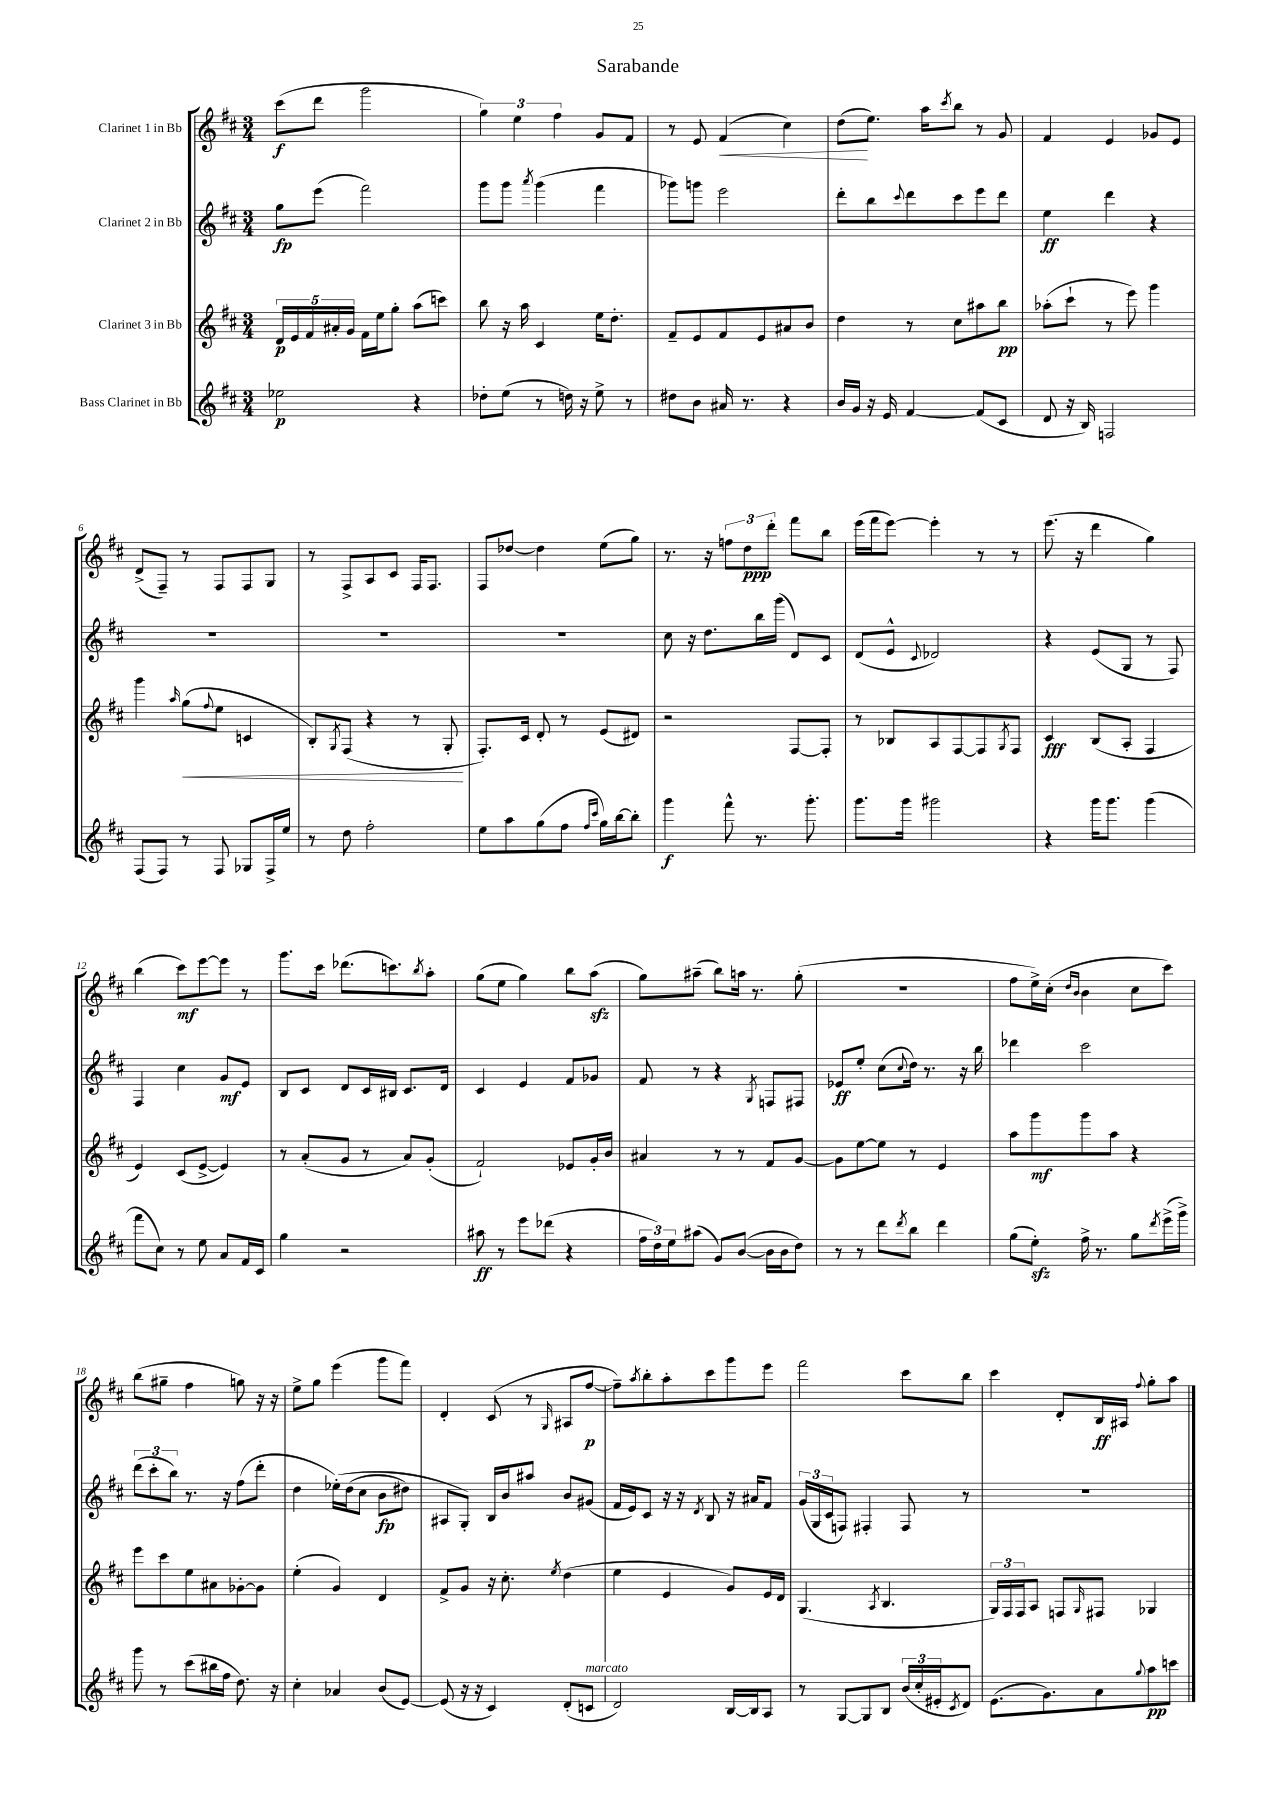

**kern	**dynam	**kern	**dynam	**kern	**dynam	**kern	**dynam
*part4	*part4	*part3	*part3	*part2	*part2	*part1	*part1
*staff4	*staff4	*staff3	*staff3	*staff2	*staff2	*staff1	*staff1
*I"Bass Clarinet in Bb	*	*I"Clarinet 3 in Bb	*	*I"Clarinet 2 in Bb	*	*I"Clarinet 1 in Bb	*
*clefG2	*	*clefG2	*	*clefG2	*	*clefG2	*
*k[f#c#]	*	*k[f#c#]	*	*k[f#c#]	*	*k[f#c#]	*
*M3/4	*	*M3/4	*	*M3/4	*	*M3/4	*
=1	=1	=1	=1	=1	=1	=1	=1
2ee-X\	p	20d/LL	p	8gg\L	fp	(8ccc#\L	f
.	.	20e/	.	.	.	.	.
.	.	20f#/	.	.	.	.	.
.	.	.	.	(8eee\J	.	8ddd\J	.
.	.	20a#X'/	.	.	.	.	.
.	.	20g/JJ	.	.	.	.	.
.	.	16f#\LL	.	2fff#\)	.	2ggg\	.
.	.	16ee\J	.	.	.	.	.
.	.	8gg'\J	.	.	.	.	.
4r	.	(8aa\L	.	.	.	.	.
.	.	8cccn\J)	.	.	.	.	.
=2	=2	=2	=2	=2	=2	=2	=2
8dd-X'\L	.	8bb\	.	8ggg\L	.	6gg\)	.
(8ee\J	.	16r	.	8ggg\J	.	.	.
.	.	.	.	.	.	6ee\	.
.	.	16aa\	.	.	.	.	.
.	.	.	.	8qaaa/	.	.	.
8r	.	4c#/	.	(4ggg\	.	.	.
.	.	.	.	.	.	6ff#\	.
16ddn\)	.	.	.	.	.	.	.
16r	.	.	.	.	.	.	.
8ee^\	.	16ee\KL	.	4fff#\	.	8g/L	.
.	.	8.dd'\J	.	.	.	.	.
8r	.	.	.	.	.	8f#/J	.
=3	=3	=3	=3	=3	=3	=3	=3
8dd#X\L	.	8f#~/L	.	8ggg-X\L)	.	8r	.
8b\J	.	8e/	.	8gggn\J	.	8e/	.
!	!	!	!	!	!	!	!LO:HP:b
16a#X/	.	8f#/	.	2eee\	.	(4f#/	<
8.r	.	.	.	.	.	.	.
.	.	8e/	.	.	.	.	.
4r	.	8a#X/	.	.	.	4cc#\)	.
.	.	8b/J	.	.	.	.	.
=4	=4	=4	=4	=4	=4	=4	=4
16b/LL	.	4dd\	.	8ddd'\L	.	(8dd\L	.
16g/JJ	.	.	.	.	.	.	.
16r	.	.	.	8bb\	.	8.ee\J)	[
16e/	.	.	.	.	.	.	.
.	.	.	.	8qqccc#/	.	.	.
[4f#/	.	8r	.	8ddd\	.	.	.
.	.	.	.	.	.	16aa\KL	.
.	.	.	.	.	.	8qccc#/	.
.	.	8cc#\L	.	8ccc#\	.	8bb\J	.
(8f#/L]	.	8aa#X\	.	8eee\	.	8r	.
8c#/J	.	8bb\J	pp	8ddd\J	.	8g/	.
=5	=5	=5	=5	=5	=5	=5	=5
8d/	.	(8aa-X'\L	.	4ee\	ff	4f#/	.
16r	.	8ccc#`\J	.	.	.	.	.
16B/)	.	.	.	.	.	.	.
2Fn/	.	8r	.	4ddd\	.	4e/	.
.	.	8eee\)	.	.	.	.	.
.	.	4ggg\	.	4r	.	8g-X/L	.
.	.	.	.	.	.	8e/J	.
!!LO:LB:g=z
=6	=6	=6	=6	=6	=6	=6	=6
(8F#/L	.	4ggg\	.	2.r	.	(8d^/L	.
8F#/J)	.	.	.	.	.	8F#~/J)	.
.	.	16qqaa/	.	.	.	.	.
!	!	!	!LO:HP:b	!	!	!	!
8r	.	(8gg\L	<	.	.	8r	.
.	.	8qqff#/	.	.	.	.	.
8F#/	.	8ee\J	.	.	.	8F#/L	.
8G-X/L	.	4cn/	.	.	.	8F#/	.
16F#^/L	.	.	.	.	.	8G/J	.
16ee/JJ	.	.	.	.	.	.	.
=7	=7	=7	=7	=7	=7	=7	=7
8r	.	8B'/L)	.	2.r	.	8r	.
.	.	8qG/	.	.	.	.	.
8dd\	.	(8F#/J	.	.	.	8F#^/L	.
2ff#'\	.	4r	.	.	.	8A/	.
.	.	.	.	.	.	8c#/J	.
.	.	8r	.	.	.	16F#/KL	.
.	.	.	.	.	.	8.F#/J	.
.	.	8G'/	.	.	.	.	.
.	.	.	[	.	.	.	.
=8	=8	=8	=8	=8	=8	=8	=8
8ee\L	.	8.F#'/L)	.	2.r	.	8F#/L	.
8aa\	.	.	.	.	.	[8dd-X/J	.
.	.	16c#/Jk	.	.	.	.	.
(8gg\	.	8d'/	.	.	.	4dd-\]	.
8ff#\J	.	8r	.	.	.	.	.
16qqff#/LL	.	.	.	.	.	.	.
16qqccc#/JJ	.	.	.	.	.	.	.
16gg\LL)	.	(8e/L	.	.	.	(8ee\L	.
[16bb\J	.	.	.	.	.	.	.
8bb'\J]	.	8d#X/J)	.	.	.	8gg\J)	.
=9	=9	=9	=9	=9	=9	=9	=9
4ggg\	f	2r	.	8cc#\	.	8.r	.
.	.	.	.	16r	.	.	.
.	.	.	.	8.dd\L	.	16r	.
8fff#^^\	.	.	.	.	.	12ffn\L	.
.	.	.	.	.	.	12dd\	ppp
8.r	.	.	.	16bb\L	.	.	.
.	.	.	.	.	.	12ddd'\J	.
.	.	.	.	(16ggg\JJ	.	.	.
.	.	[8F#/L	.	8d/L)	.	8fff#\L	.
8.ggg'\	.	.	.	.	.	.	.
.	.	8F#'/J]	.	8c#/J	.	8bb\J	.
=10	=10	=10	=10	=10	=10	=10	=10
8.ggg\L	.	8r	.	(8d/L	.	(16eee\LL	.
.	.	.	.	.	.	16fff#\J	.
.	.	8B-X/L	.	8e^^/J	.	[8eee\J)	.
16ggg\Jk	.	.	.	.	.	.	.
.	.	.	.	8qqc#/	.	.	.
2ggg#X\	.	8A/	.	2d-X/)	.	4eee'\]	.
.	.	[8F#/	.	.	.	.	.
.	.	8F#/]	.	.	.	8r	.
.	.	8qG/	.	.	.	.	.
.	.	8F#/J	.	.	.	8r	.
=11	=11	=11	=11	=11	=11	=11	=11
4r	.	4c#/	fff	4r	.	(8.eee\	.
.	.	.	.	.	.	16r	.
16ggg\KL	.	(8B/L	.	(8e/L	.	4ddd\	.
8.ggg\J	.	.	.	.	.	.	.
.	.	8A'/J	.	8G/J	.	.	.
(4ggg\	.	4F#/	.	8r	.	4gg\)	.
.	.	.	.	8F#/)	.	.	.
!!LO:LB:g=z
=12	=12	=12	=12	=12	=12	=12	=12
8fff#\L	.	4e/)	.	4F#/	.	(4bb\	.
8cc#\J)	.	.	.	.	.	.	.
8r	.	(8c#/L	.	4cc#\	.	8ccc#\L)	mf
8ee\	.	[8e^/J	.	.	.	[8eee\	.
8a/L	.	4e/])	.	8g/L	mf	8eee\J]	.
16f#/L	.	.	.	8e/J	.	8r	.
16c#/JJ	.	.	.	.	.	.	.
=13	=13	=13	=13	=13	=13	=13	=13
4gg\	.	8r	.	8B/L	.	8.ggg\L	.
.	.	(8a'/L	.	8c#/J	.	.	.
.	.	.	.	.	.	16ccc#\Jk	.
2r	.	8g/J	.	8d/L	.	(8.ddd-X\L	.
.	.	8r	.	16c#/L	.	.	.
.	.	.	.	16B#X/JJ	.	8.cccn\)	.
.	.	8a/L)	.	8.c#/L	.	.	.
.	.	.	.	.	.	8qbb/	.
.	.	(8g'/J	.	.	.	8aa'\J	.
.	.	.	.	16d/Jk	.	.	.
=14	=14	=14	=14	=14	=14	=14	=14
8aa#X\	ff	2f#`/)	.	4c#/	.	(8gg\L	.
8r	.	.	.	.	.	8ee\J	.
8eee\L	.	.	.	4e/	.	4gg\)	.
(8ddd-X\J	.	.	.	.	.	.	.
4r	.	8e-X/L	.	8f#/L	.	8bb\L	.
.	.	16g'/L	.	8g-X/J	.	(8aazz\J	.
.	.	16b/JJ	.	.	.	.	.
=15	=15	=15	=15	=15	=15	=15	=15
24ff#\LL	.	4a#X/	.	8f#/	.	8gg\L)	.
24dd\)	.	.	.	.	.	.	.
24ee\J	.	.	.	.	.	.	.
(8aa#X\J	.	.	.	8r	.	(8aa#X~\J	.
8g/L)	.	8r	.	4r	.	8bb\L)	.
([8b/J	.	8r	.	.	.	16aan\Jk	.
.	.	.	.	.	.	8.r	.
.	.	.	.	8qG/	.	.	.
16b\LL]	.	8f#/L	.	8Fn/L	.	.	.
16b\J	.	.	.	.	.	.	.
8dd\J)	.	[8g/J	.	8F#X/J	.	(8gg'\	.
=16	=16	=16	=16	=16	=16	=16	=16
8r	.	8g\L]	.	8e-X/L	ff	2.r	.
8r	.	[8ee\	.	8ee'/J	.	.	.
8ddd\L	.	8ee\J]	.	(8cc#\L	.	.	.
8qddd/	.	.	.	8qqcc#/	.	.	.
8bb\J	.	8r	.	16dd\Jk)	.	.	.
.	.	.	.	8.r	.	.	.
4ddd\	.	4e/	.	.	.	.	.
.	.	.	.	16r	.	.	.
.	.	.	.	16bb\	.	.	.
=17	=17	=17	=17	=17	=17	=17	=17
(8gg\L	.	8aa\L	.	4ddd-X\	.	8ff#\L	.
8eezz'\J)	.	8ggg\	mf	.	.	16ee^\L)	.
.	.	.	.	.	.	(16cc#'\JJ	.
.	.	.	.	.	.	16qqdd/LL	.
.	.	.	.	.	.	16qqb/JJ	.
16ff#^\	.	8ggg\	.	2ccc#\	.	4b\	.
8.r	.	.	.	.	.	.	.
.	.	8aa\J	.	.	.	.	.
8gg\L	.	4r	.	.	.	8cc#\L	.
8qddd/	.	.	.	.	.	.	.
(16eee^\L	.	.	.	.	.	8ccc#\J)	.
16ggg^\JJ)	.	.	.	.	.	.	.
!!LO:LB:g=z
=18	=18	=18	=18	=18	=18	=18	=18
8ggg\	.	8eee\L	.	(12ddd\L	.	(8bb\L	.
.	.	.	.	12ccc#'\	.	.	.
8r	.	8ccc#\	.	.	.	8gg#X~\J	.
.	.	.	.	12bb\J)	.	.	.
(8ccc#\L	.	8ee\	.	8.r	.	4ff#\	.
16bb#X\L	.	8a#X\	.	.	.	.	.
16ff#\JJ	.	.	.	16r	.	.	.
8.dd\)	.	[8g-X'\	.	(8ff#\L	.	8ggn\)	.
.	.	8g-\J]	.	8ddd'\J	.	16r	.
16r	.	.	.	.	.	16r	.
=19	=19	=19	=19	=19	=19	=19	=19
4cc#'\	.	(4ee'\	.	4dd\	.	8ee^\L	.
.	.	.	.	.	.	8gg\J	.
4a-X/	.	4g/)	.	(16ee-X'\LL)	.	(4eee\	.
.	.	.	.	(16dd\J	.	.	.
.	.	.	.	8cc#\J	.	.	.
(8b/L	.	4d/	.	8b\L	fp	8ggg\L	.
[8e/J)	.	.	.	8dd#X\J)	.	8fff#\J)	.
=20	=20	=20	=20	=20	=20	=20	=20
(8e/]	.	8f#^/L	.	8A#X/L	.	4d'/	.
16r	.	8g/J	.	8G'/J)	.	.	.
16r	.	.	.	.	.	.	.
4c#/)	.	16r	.	16B/LL	.	(8c#/	.
.	.	8.cc#'\	.	16b/J	.	.	.
.	.	.	.	8aa#X/J	.	8r	.
.	.	8qee/	.	.	.	16qqG/	.
(8d'/L	.	(4dd\	.	8b/L	.	8A#X/L	.
!LO:TX:a:i:t=marcato	!	!	!	!	!	!	!
8cn/J	.	.	.	(8g#X/J	.	[8ff#/J	p
=21	=21	=21	=21	=21	=21	=21	=21
2d/)	.	4ee\	.	16f#/LL	.	8ff#~\L])	.
.	.	.	.	16e/J)	.	.	.
.	.	.	.	.	.	8qaa/	.
.	.	.	.	8c#/J	.	8bb'\	.
.	.	4e/	.	16r	.	8aa'\	.
.	.	.	.	16r	.	.	.
.	.	.	.	8qd/	.	.	.
.	.	.	.	8B/	.	8ccc#\	.
[16B/LL	.	8g/L)	.	16r	.	8ggg\	.
16B/J]	.	.	.	16a#X/KL	.	.	.
8A/J	.	16e/L	.	8f#/J	.	8eee\J	.
.	.	16d/JJ	.	.	.	.	.
=22	=22	=22	=22	=22	=22	=22	=22
8r	.	(4.G/	.	(24g/LL	.	2fff#\	.
.	.	.	.	24G/	.	.	.
.	.	.	.	24c#/J	.	.	.
[8G/L	.	.	.	8Fn/J)	.	.	.
8G/]	.	.	.	4F#X'/	.	.	.
.	.	8qA/	.	.	.	.	.
8B/J	.	4.B/	.	.	.	.	.
(24b/LL	.	.	.	8F#/	.	8ccc#\L	.
24cc#'/	.	.	.	.	.	.	.
24e#X'/J	.	.	.	.	.	.	.
8qc#/	.	.	.	.	.	.	.
8d/J)	.	.	.	8r	.	8bb\J	.
=23	=23	=23	=23	=23	=23	=23	=23
(8.e\L	.	24G/LL)	.	2.r	.	4ccc#\	.
.	.	24F#/	.	.	.	.	.
.	.	24F#/J	.	.	.	.	.
.	.	8A/J	.	.	.	.	.
8.g\)	.	.	.	.	.	.	.
.	.	8Fn/L	.	.	.	8d'/L	.
.	.	16qqG/	.	.	.	.	.
8a\	.	8F#X/J	.	.	.	16B/L	ff
.	.	.	.	.	.	16A#X/JJ	.
8qqgg/	.	.	.	.	.	8qqff#/	.
8aa\	pp	4G-X/	.	.	.	8gg'\L	.
8cccn\J	.	.	.	.	.	8aa\J	.
==	==	==	==	==	==	==	==
*-	*-	*-	*-	*-	*-	*-	*-
